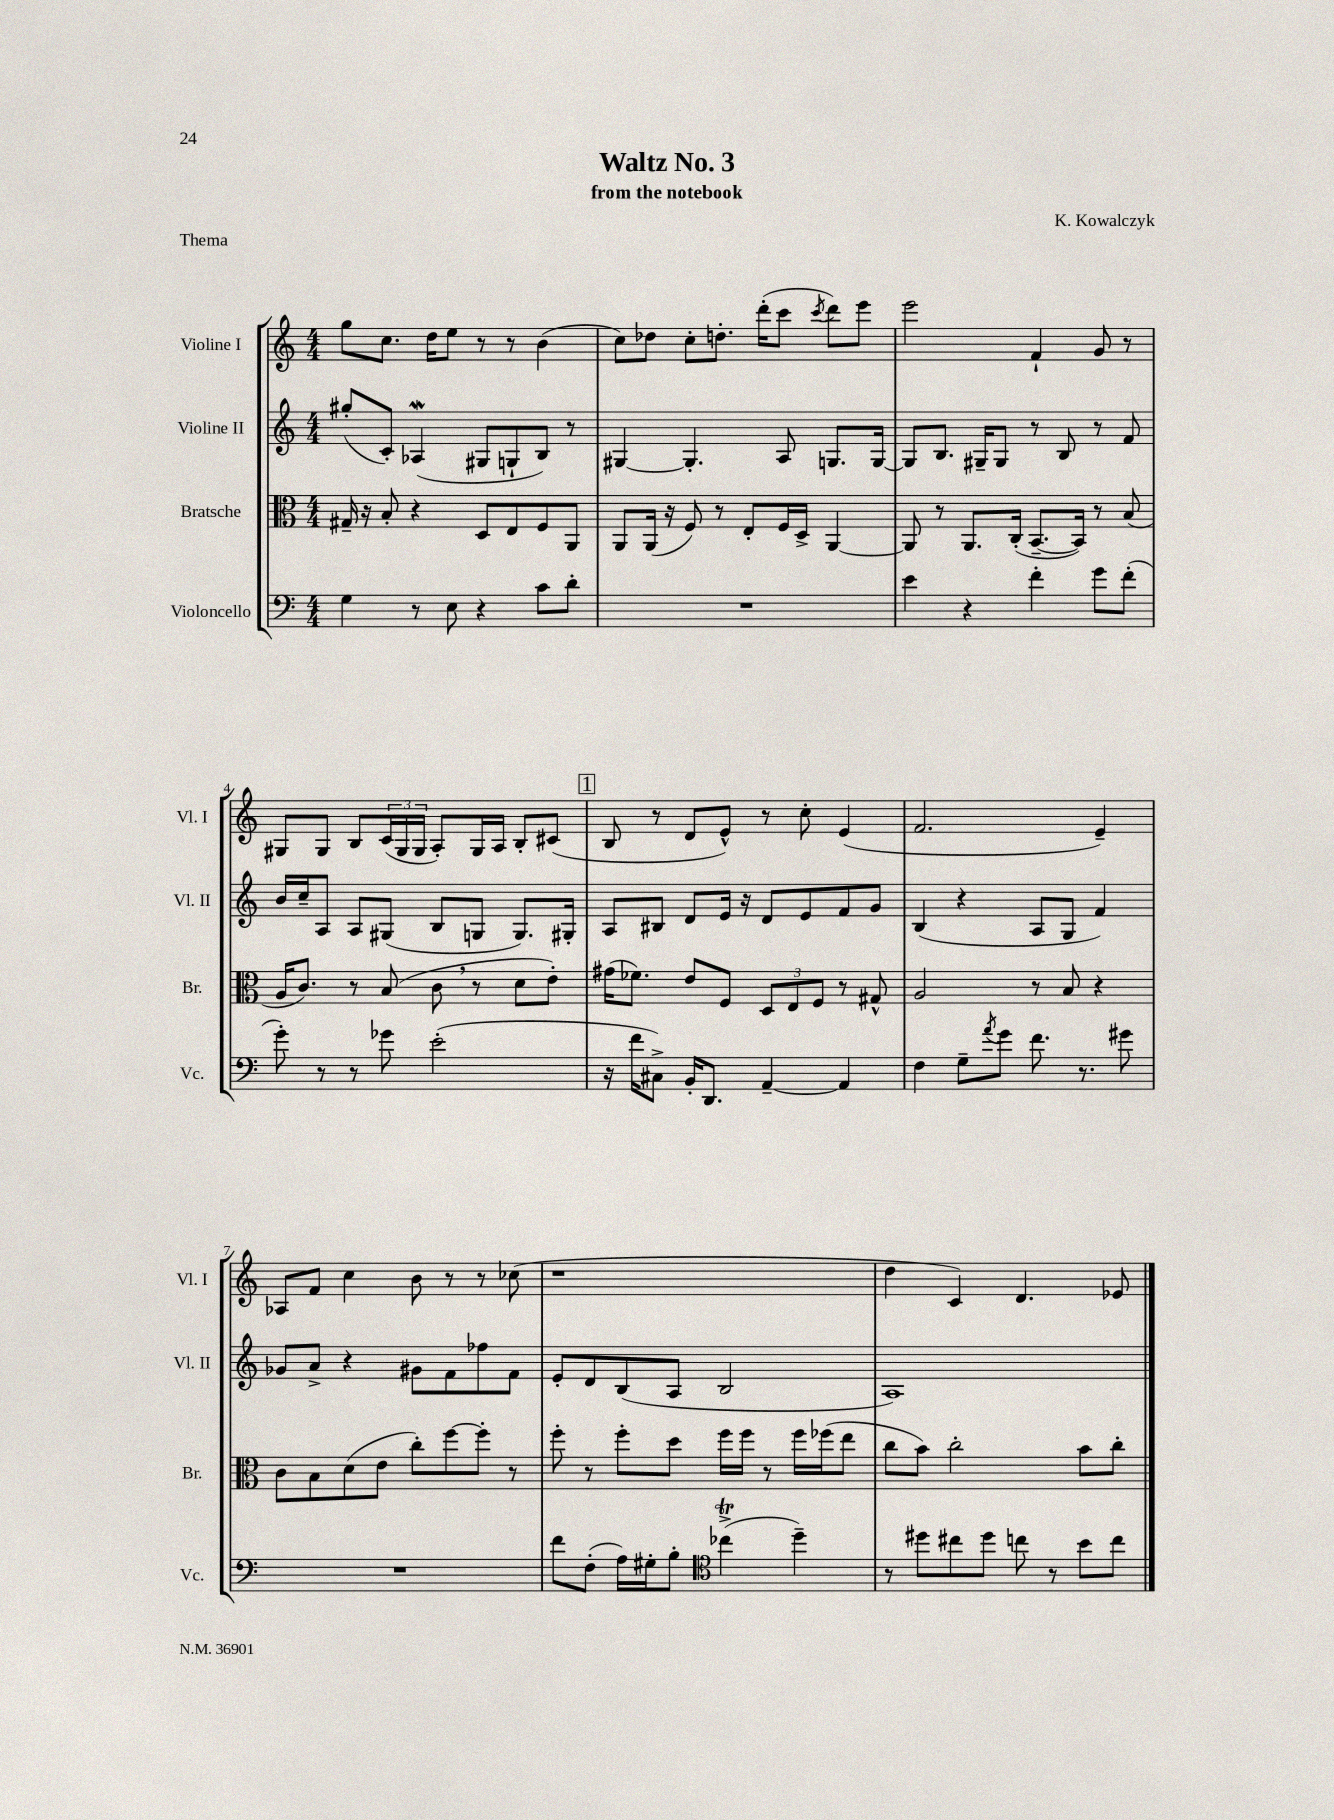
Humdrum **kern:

**kern	**kern	**kern	**kern
*staff4	*staff3	*staff2	*staff1
*clefF4	*clefC3	*clefG2	*clefG2
*k[]	*k[]	*k[]	*k[]
*M4/4	*M4/4	*M4/4	*M4/4
4G	16G#~	(8gg#'	8gg
.	16r	.	.
.	8B'	8c')	8.cc
8r	4r	(4A-	.
.	.	.	16dd
8E	.	.	8ee
4r	8D	8G#	8r
.	8E	8G`	8r
8c	8F	8B)	(4b
8d'	8AA	8r	.
=	=	=	=
1r	8AA	[4G#	8cc)
.	(16AA	.	8dd-
.	16r	.	.
.	8F)	4.G#']	8cc'
.	8r	.	8.dd'
.	8E'	.	.
.	.	.	(16ddd'
.	16F	8A	8ccc
.	16D^	.	.
.	.	.	8qccc
.	[4AA	8.G	8ddd)
.	.	.	8eee
.	.	[16G	.
=	=	=	=
4e	8AA]	8G]	2eee
.	8r	8.B	.
4r	8.AA	.	.
.	.	16G#~	.
.	.	8G#	.
.	(16C'	.	.
4f'	[8.BB~	8r	4f`
.	.	8B	.
.	16BB])	.	.
8g	8r	8r	8g
(8f'	(8B	8f	8r
=	=	=	=
8g')	16A	16b	8G#
.	8.c)	16cc~	.
8r	.	8A	8G#
8r	8r	8A	8B
8g-	(8B	(8G#	(24c
.	.	.	24G#
.	.	.	24G#
(2e'	8c	8B	8A')
.	8r	8G	16G#
.	.	.	16A
.	8d	8.G)	8B'
.	8e')	.	(8c#
.	.	16G#'	.
=	=	=	=
16r	(16g#	8A	8B
16f	8.f-)	.	.
8C#^)	.	8B#	8r
16BB'	8e	8d	8d
8.DD	.	.	.
.	8F	16e	8e^^)
.	.	16r	.
[4AA~	12D	8d	8r
.	12E	.	.
.	.	8e	8cc'
.	12F	.	.
4AA]	8r	8f	(4e
.	8G#^^	8g	.
=	=	=	=
4F	2A	(4B	2.f
8G~	.	4r	.
8qa	.	.	.
8g	.	.	.
8.f	8r	8A	.
.	8B	8G	.
8.r	.	.	.
.	4r	4f)	4e~)
8g#	.	.	.
=	=	=	=
1r	8c	8g-	8A-
.	8B	8a^	8f
.	(8d	4r	4cc
.	8e	.	.
.	8cc')	8g#	8b
.	[8ff	8f	8r
.	8ff']	8ff-	8r
.	8r	8f	(8cc-
=	=	=	=
8f	8ff'	8e'	1r
(8F'	8r	8d	.
16A)	8ff'	(8B	.
16G#'	.	.	.
8B'	8dd	8A	.
*clefC4	*	*	*
(4cc-^	16ff	2B	.
.	16ff	.	.
.	8r	.	.
4dd~)	16ff	.	.
.	(16ff-	.	.
.	8ee	.	.
=	=	=	=
8r	8cc	1A)	4dd
8dd#	8b)	.	.
8cc#	2cc'	.	4c)
8dd#	.	.	.
8cc	.	.	4.d
8r	.	.	.
8b	8b	.	.
8cc	8cc'	.	8e-
==	==	==	==
*-	*-	*-	*-
